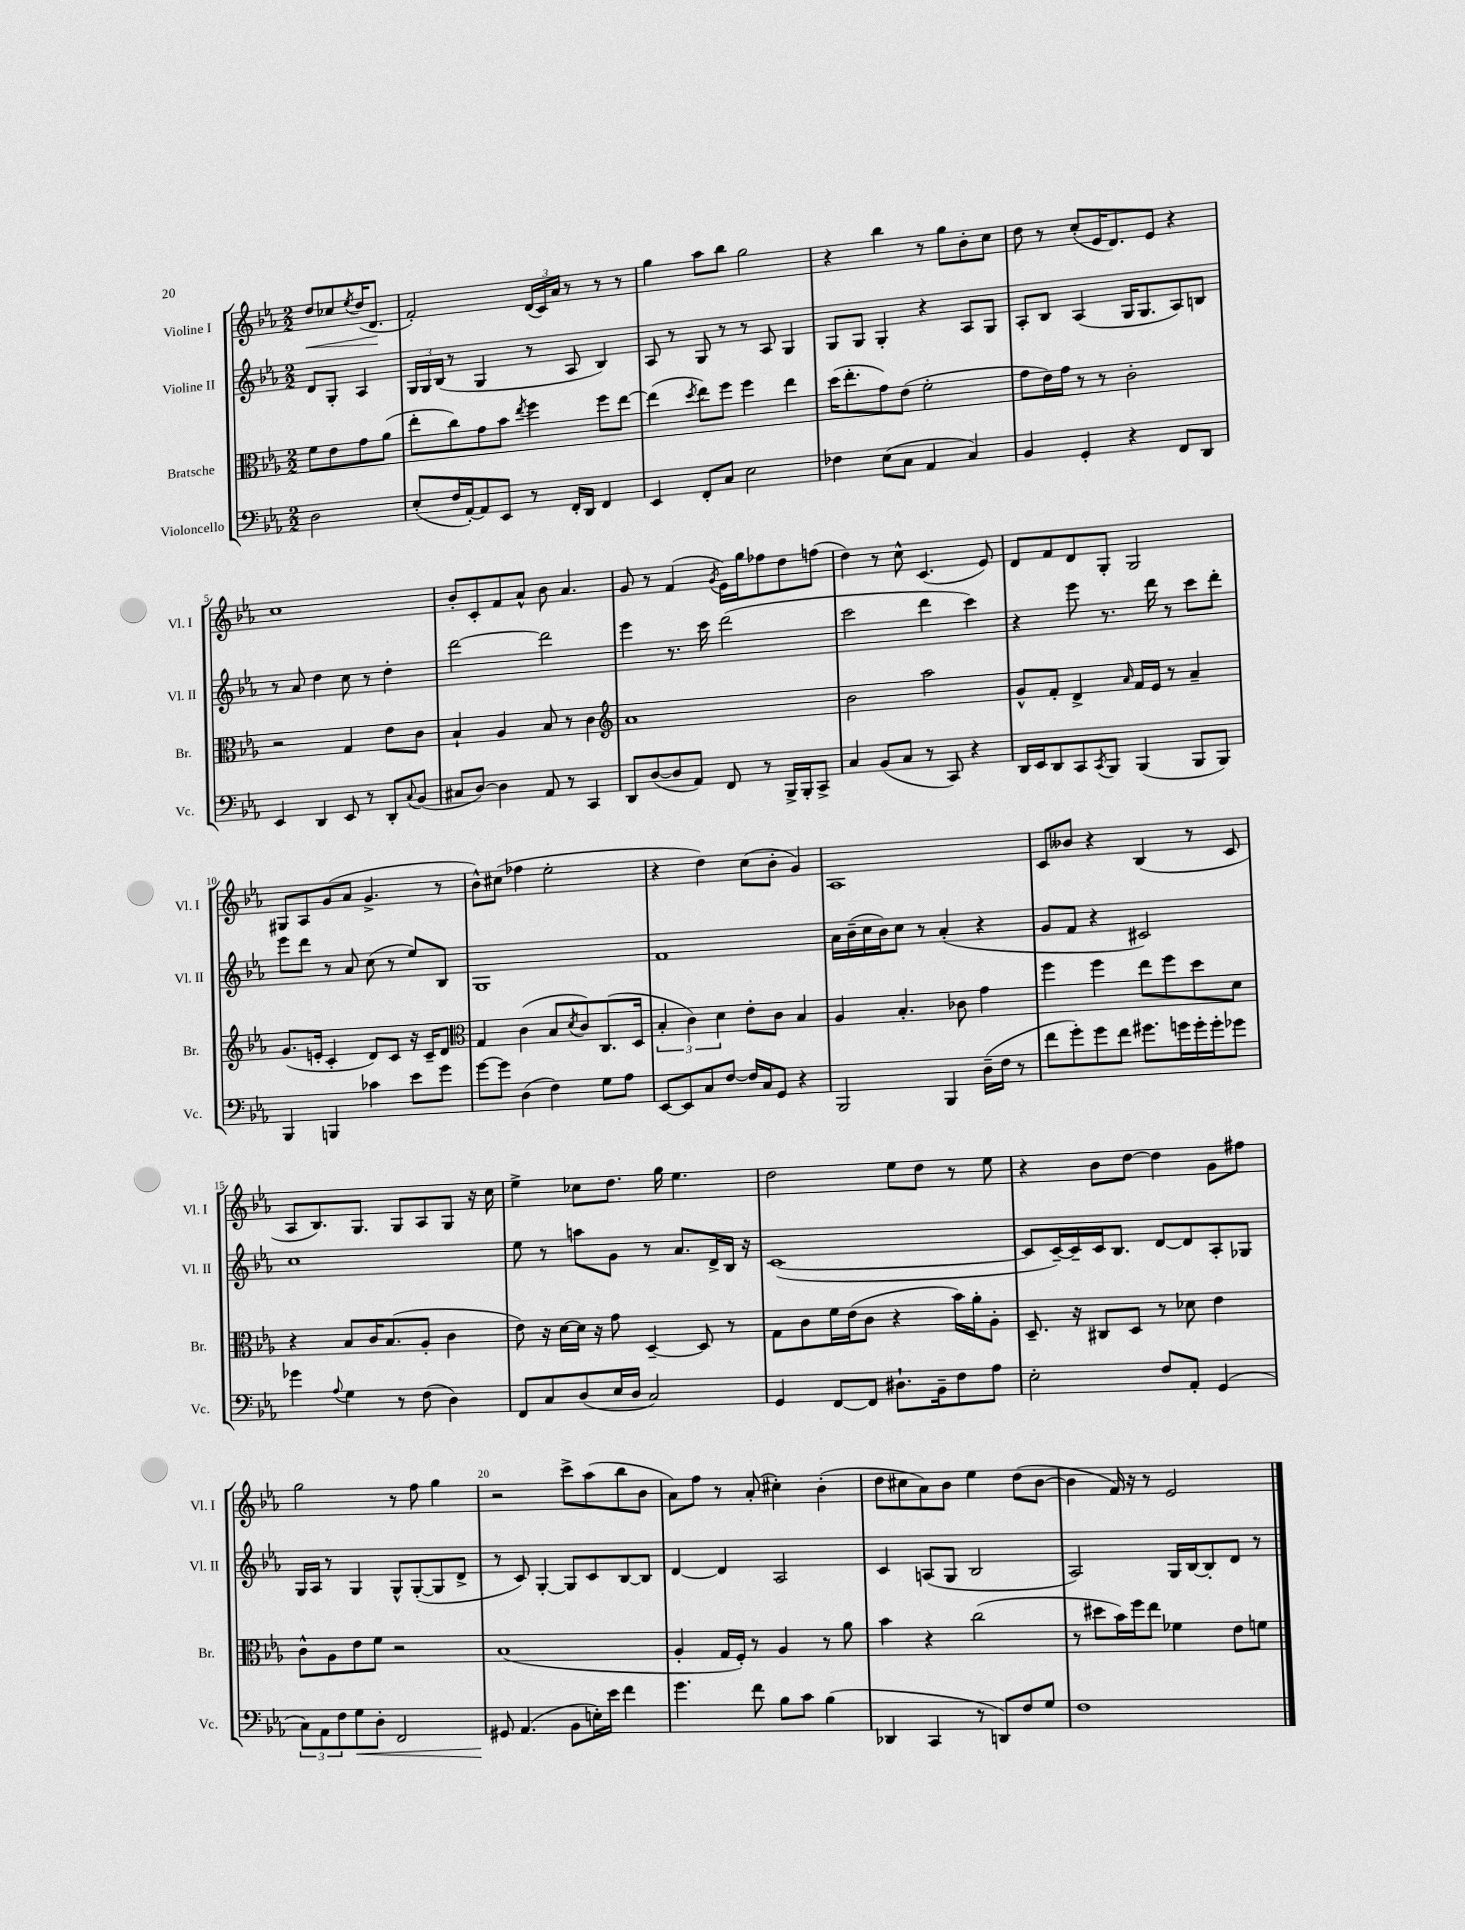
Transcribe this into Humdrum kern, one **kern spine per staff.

**kern	**kern	**kern	**kern
*staff4	*staff3	*staff2	*staff1
*clefF4	*clefC3	*clefG2	*clefG2
*k[b-e-a-]	*k[b-e-a-]	*k[b-e-a-]	*k[b-e-a-]
*M2/2	*M2/2	*M2/2	*M2/2
2D\	8f\L	8d/L	8dd/L
.	8e-\	8G'/J	8cc-/
.	.	.	8qee-/
.	8g\	4A-/	(16dd/K
.	.	.	8.d/J
.	(8a-\J	.	.
=	=	=	=
(8E-'/L	8ee-'\L	24G/LL	2f'/)
.	.	24G/	.
.	.	(24B-/JJ	.
16F/L	8cc\)	8r	.
[16AA-'/J)	.	.	.
8AA-/]	8g\	4G/	.
8EE-/J	8b-\J	.	.
.	8qee-/	.	.
8r	4ff\	8r	(24d/LL
.	.	.	24c/)
.	.	.	24a-/JJ
16FF'/LL	.	8A-/	8r
16DD/JJ	.	.	.
4FF/	8ff\L	4B-/)	8r
.	[8ee-\J	.	8r
=	=	=	=
4EE-/	(4ee-\]	8A-/	4gg\
.	.	8r	.
.	8qdd/	.	.
8FF'/L	8ee-\L)	8G/	8aa-\L
8C/J	8ff\J	8r	8bb-\J
2E-\	4ff\	8r	2gg\
.	.	8A-/	.
.	4ee-\	4G/	.
=	=	=	=
4F-\	(16dd\LK	8G/L	4r
.	8.ee-'\	.	.
.	.	8G/J	.
(8E-\L	8g\)	4G'/	4bb-\
8C\J	(8e-\J	.	.
4AA-/	2f'\	4r	8r
.	.	.	8gg\L
4C/)	.	8A-/L	8b-'\
.	.	8G/J	8cc\J
=	=	=	=
4BB-/	8g\L	8A-'/L	8dd\
.	16e-\L)	8B-/J	8r
.	16g\JJ	.	.
4GG'/	8r	(4A-/	(8cc'/L
.	8r	.	16e-/K
.	.	.	8.d/)
4r	2c'\	16G/LK	.
.	.	8.G/	.
.	.	.	8e-/J
8FF/L	.	8A-/)	4r
8DD/J	.	8B/J	.
=	=	=	=
4EE-/	2r	8r	1cc
.	.	8a-/	.
4DD/	.	4dd\	.
8EE-/	4G/	8cc\	.
8r	.	8r	.
8DD'/L	8e-\L	4dd'\	.
8qqC/	.	.	.
(8BB-/J	8c\J	.	.
=	=	=	=
8C#/L	4B-`/	[2ddd\	8b-'/L
[8D/J)	.	.	8c'/
4D\]	4A-/	.	8f/
.	.	.	8a-^^/J
8AA-/	8B-/	2ddd\]	8b-\
8r	8r	.	4.a-/
4CC/	4c\	.	.
=	=	=	=
*	*clefG2	*	*
8DD/L	1a-	4eee-\	8g/
([8D/	.	.	8r
8D/]	.	8.r	(4f/
8AA-/J)	.	.	.
.	.	16ccc\	.
.	.	.	8qg/
8FF/	.	(2ddd\	16e-\LL)
.	.	.	16gg\J
8r	.	.	8ff-\
16BBB-^/LL	.	.	8dd\
16BBB-'/J	.	.	.
8CC^/J	.	.	(8ff\J
=	=	=	=
4C/	2b-\	2ccc\	4dd\)
(8BB-/L	.	.	8r
8C/J	.	.	8cc^^\
8r	2aa-\	4ddd\	(4.c/
8CC/)	.	.	.
4r	.	4ccc\)	.
.	.	.	8e-/)
=	=	=	=
16DD/LL	8g^^/L	4r	8d/L
16EE-/J	.	.	.
8DD/	8f'/J	.	8f/
8CC/	4d^/	8eee-\	8d/
8qCC/	.	.	.
8BBB-/J	.	8.r	8G'/J
.	16qqa-/	.	.
(4BBB-/	16f/LL	.	2G/
.	16e-/JJ	16ddd\	.
.	8r	8r	.
8BBB-/L	4a-~/	8ccc\L	.
8BBB-/J)	.	8ddd'\J	.
=	=	=	=
4BBB-/	(8.g/L	8eee-\L	8G#/L
.	.	8ddd\J	8A-/
.	16e'/Jk	.	.
4BBB/	4c'/	8r	(8g/
.	.	8a-/	8a-/J
4c-\	8d/L)	(8cc\	4.g^/
.	8c/J	8r	.
8e-\L	16r	8ee-/L)	.
.	16c~/LK	.	.
8g\J	8d/J	8B-/J	8r
=	=	=	=
*	*clefC3	*	*
[8g\L	4G/	1G	8b-^^\L)
8g\]J	.	.	(8cc#\J
(4D\	(4c\	.	4ff-\
4F\)	8B-/L	.	2ee-'\
.	8qd/	.	.
.	8c/)	.	.
8G\L	(8.C/	.	.
8A-\J	.	.	.
.	16D/Jk	.	.
=	=	=	=
[8EE-/L	6B-'/	1f	4r
8EE-/]	.	.	.
.	6c\)	.	.
8C/	.	.	4dd\)
.	6d\	.	.
[8F/J	.	.	.
16F/]LL	8e-'\L	.	(8cc\L
16C/J	.	.	.
8GG/J	8c\J	.	8b-'\J
4r	4B-/	.	4g/)
=	=	=	=
2BBB-/	4A-/	16a-\LL	1A-
.	.	(16b-~\	.
.	.	16cc\	.
.	.	16b-\J)	.
.	4.B-'/	8cc\J	.
.	.	8r	.
4BBB-/	.	(4a-'/	.
.	8c-\	.	.
(16D~\LL	4g\	4r	.
16F\JJ	.	.	.
8r	.	.	.
=	=	=	=
8f\L	4ff\	8g/L	8c/L
8g'\)	.	8f/J	8b--/J
8g\	4ff\	4r	4r
8f\J	.	.	.
8.g#\L	8ee-\L	2c#/)	(4B-/
.	8ff\	.	.
16g\L	.	.	.
16g'\	8dd\	.	8r
16g'\J	.	.	.
8g-\J	8d\J	.	8c/
=	=	=	=
4g-\	4r	1cc	8A-/L
.	.	.	8.B-/)
8qqA-/	.	.	.
4G\	8B-/L	.	.
.	.	.	8.G/J
.	16c/K	.	.
.	(8.B-/	.	.
8r	.	.	8G/L
(8F\	8A-'/J	.	8A-/
4D\)	4c\	.	8G/J
.	.	.	16r
.	.	.	16cc\
=	=	=	=
8FF/L	8e-\)	8ee-\	4ee-^\
8C/	16r	8r	.
.	[16d\LL	.	.
(8D/	16d\]JJ	8aa\L	8cc-\L
.	16r	.	.
16E-/L	8g\	8g\J	8.dd\J
16D/JJ	.	.	.
2C/)	[4D~/	8r	.
.	.	.	16gg\
.	.	8.a-/L	4.ee-\
.	8D/]	.	.
.	.	16d^/L	.
.	8r	16B-/JJ	.
.	.	16r	.
=	=	=	=
4GG/	8G\L	([1c	2dd\
.	8c\	.	.
[8FF/L	16f\L	.	.
.	(16e-\J	.	.
8FF/]J	8c\J	.	.
8.D#`\L	4r	.	8ee-\L
.	.	.	8dd\J
16BB-~\k	.	.	.
8F\	16b-\LL)	.	8r
.	16a-'\J	.	.
8A-\J	8A-'\J	.	8ee-\
=	=	=	=
2E-'\	8.D~/	8c/]L	4r
.	.	[16c~/L)	.
.	16r	16c~/]	.
.	8C#/L	16c/J	8b-\L
.	.	8.B-/J	.
.	8D/J	.	[8dd\J
8F/L	8r	[8d/L	4dd\]
8AA-'/J	8d-\	8d/]	.
(4GG/	4e-\	8A-'/	8g\L
.	.	8G-/J	8ff#\J
=	=	=	=
12C\L)	8c^^\L	16G/LL	2gg\
.	.	16A-/JJ	.
12AA-\	.	.	.
.	8A-\	8r	.
12F\	.	.	.
8G\	8e-\	4G/	.
8D'\J	8f\J	.	.
2FF/	2r	8G^^/L	8r
.	.	([8G'/	8ff\
.	.	8G/]	4gg\
.	.	8d^/J	.
=	=	=	=
8GG#/	(1B-	8r	2r
(4.AA-/	.	8c/)	.
.	.	[4G'/	.
8BB-\L	.	8G/]L	8ccc^\L
16E'\L)	.	8c/	(8aa-\
16e-\JJ	.	.	.
4f\	.	[8B-/	8bb-\
.	.	8B-/]J	8b-\J
=	=	=	=
4.g\	4A-'/	[4d/	8a-\L)
.	.	.	8ff\J
.	16G/LL	4d/]	8r
.	16F'/JJ)	.	.
8f\	8r	.	(8a-'/
8B-\L	4A-/	2A-/	4cc#'\)
8c\J	.	.	.
(4B-\	8r	.	(4b-'\
.	8a-\	.	.
=	=	=	=
4DD-/	4b-\	4c/	8dd\L
.	.	.	8cc#\
4CC/	4r	(8A/L	8a-\)
.	.	8G/J	8b-\J
8r	(2cc\	2B-/	4ee-\
8DD/L)	.	.	.
8F/	.	.	(8dd\L
8G/J	.	.	[8b-\J
=	=	=	=
1F	8r	2A-/)	4b-\]
.	8dd#\L	.	.
.	16b-\L)	.	16f/)
.	16ff\J	.	16r
.	8ee-\J	.	8r
.	4f-\	16G/LL	2e-/
.	.	[16B-/J	.
.	.	8B-'/]	.
.	8e-\L	8d/J	.
.	8f\J	8r	.
==	==	==	==
*-	*-	*-	*-
